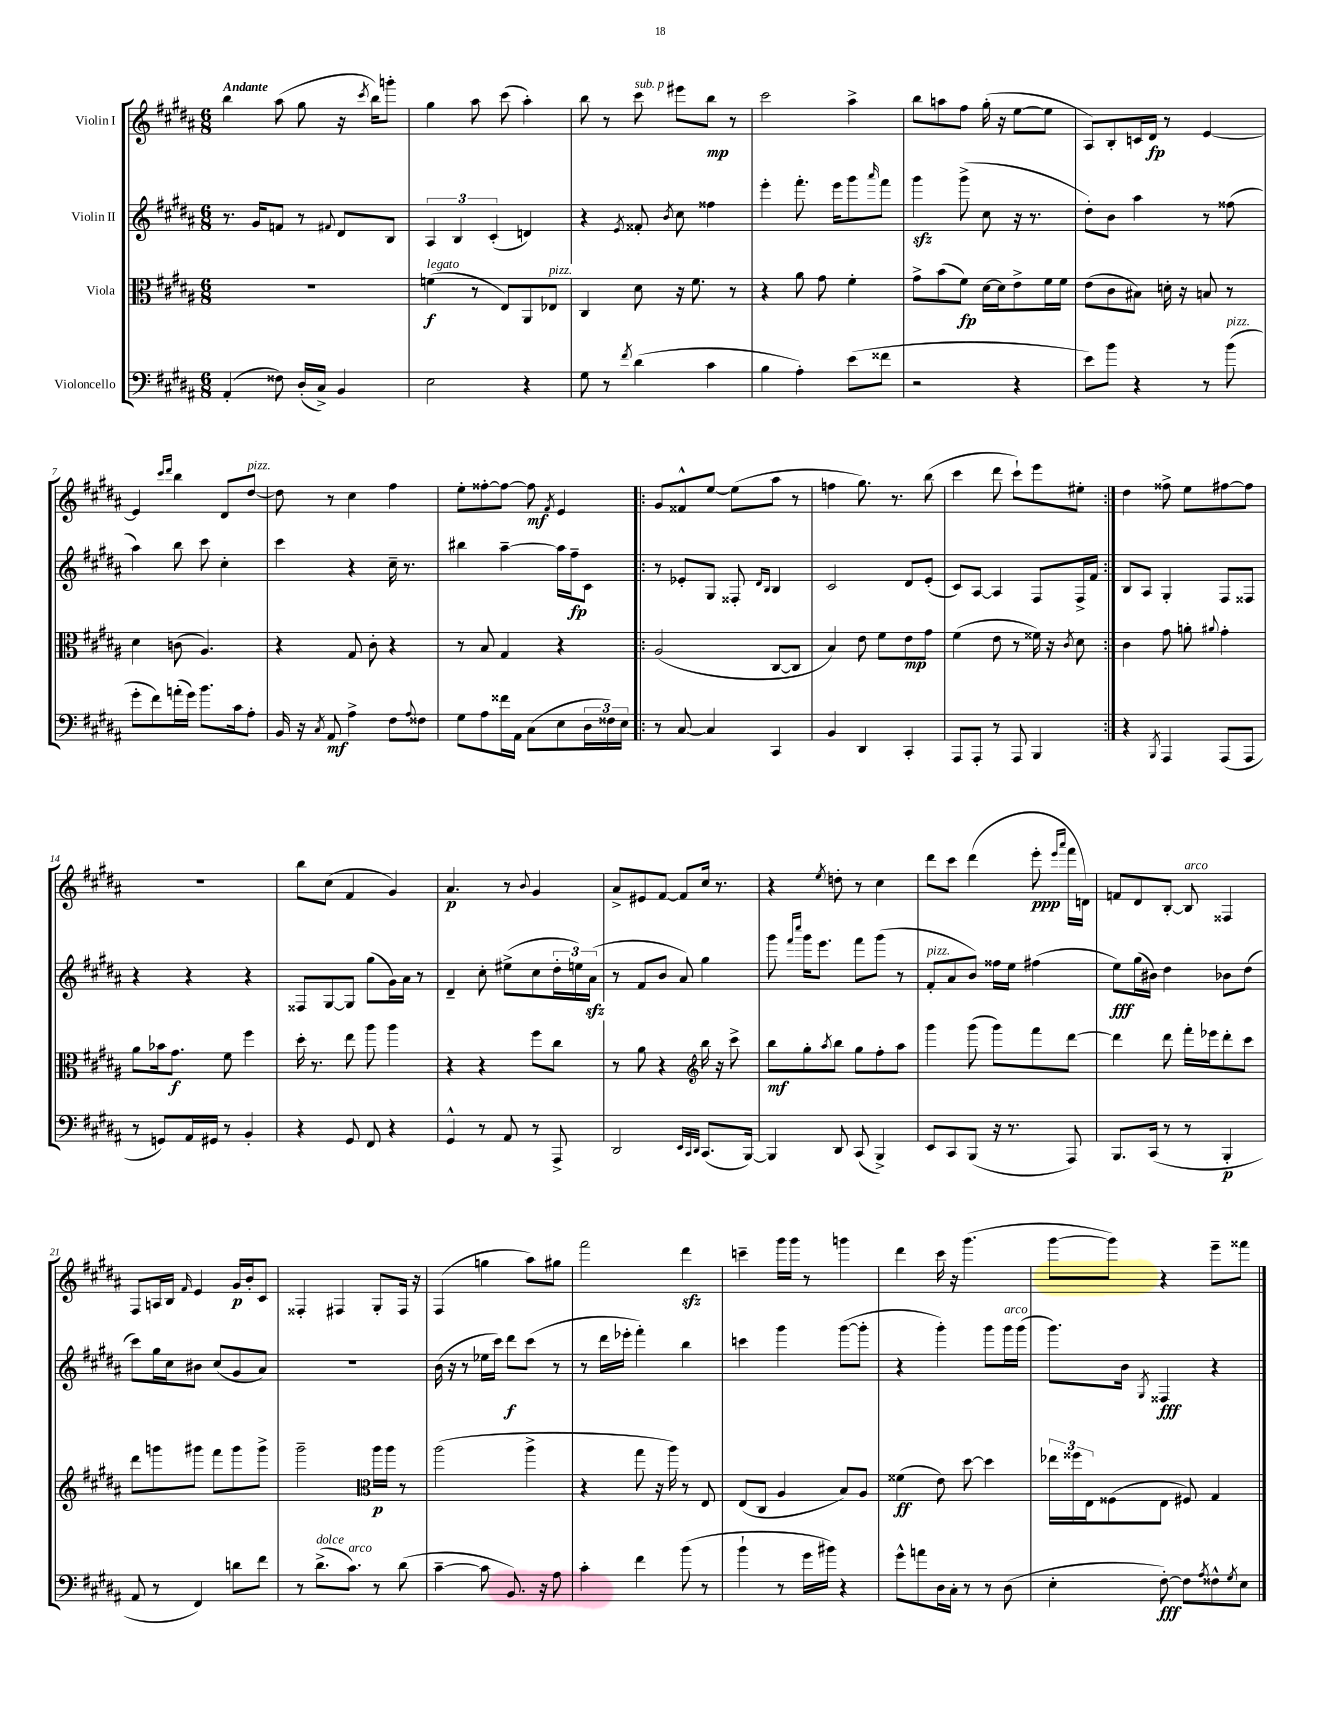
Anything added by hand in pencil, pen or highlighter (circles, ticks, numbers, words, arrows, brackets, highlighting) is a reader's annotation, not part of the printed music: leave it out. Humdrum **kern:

**kern	**kern	**kern	**kern
*staff4	*staff3	*staff2	*staff1
*clefF4	*clefC3	*clefG2	*clefG2
*k[f#c#g#d#a#]	*k[f#c#g#d#a#]	*k[f#c#g#d#a#]	*k[f#c#g#d#a#]
*M6/8	*M6/8	*M6/8	*M6/8
(4AA#'/	2.r	8.r	4bb\
.	.	16g#/LK	.
8F##\)	.	8f/J	(8aa#\
(16D#'/LL	.	8r	8gg#\
16C#^/JJ)	.	.	.
.	.	8qqf#/	.
4BB/	.	8d#/L	16r
.	.	.	8qccc#/
.	.	.	16bb\LK)
.	.	8B/J	8ggg'\J
=	=	=	=
2E\	(4f\	6A#/	4gg#\
.	.	6B/	.
.	8r	.	8aa#\
.	.	(6c#'/	.
.	8E/L)	.	(8ccc#\
4r	8AA#/	4d/)	4aa#'\)
.	8E-/J	.	.
=	=	=	=
8G#\	4C#/	4r	8bb\
8r	.	.	8r
8qf#/	.	8qe/	.
(4d#\	8d#\	8f##'/	8ccc#\
.	.	8qb/	.
.	16r	8cc#\	8eee#\L
.	8.f#\	.	.
4c#\	.	4ff##\	8bb\J
.	8r	.	8r
=	=	=	=
4B\	4r	4eee'\	2ccc#\
4A#'\)	8a#\	8.fff#'\	.
.	8g#\	.	.
.	.	16eee\LK	.
(8e\L	4f#'\	8ggg#\	4aa#^\
.	.	16qqaaa#/	.
8f##\J	.	8fff#\J	.
=	=	=	=
2r	8g#^\L	4ggg#\	8bb\L
.	(8b\	.	8aa\
.	8f#\J)	(8ggg#^\	8ff#\J
.	[16d#\LL	8cc#\	(16gg#'\
.	16d#\]J	.	16r
4r	8e^\	16r	[8ee\L
.	.	8.r	.
.	16f#\L	.	8ee\]J
.	16f#\JJ	.	.
=	=	=	=
8e\L)	(8e\L	8dd#'\L)	8A#/L)
8b\J	8c#\	8b\J	8B'/
4r	8B#\J)	4aa#\	16c/L
.	.	.	16d#/JJ
.	16d'\	.	8r
.	16r	.	.
8r	8B/	8r	[4e/
(8b\	8r	(8ff##\	.
=	=	=	=
8g#'\L	4d#\	4aa#\)	4e/]
8f#\)	.	.	.
.	.	.	16qqccc#/LL
.	.	.	16qqddd#/JJ
(16a'\L	(8c\	8bb\	4bb\
16g#\JJ)	.	.	.
8.b\L	4.A#/)	8ccc#\	.
.	.	4cc#'\	8d#/L
16c#\k	.	.	.
8A#'\J	.	.	[8dd#/J
=	=	=	=
16BB/	4r	4ccc#\	8dd#\]
16r	.	.	.
8qC#/	.	.	.
8AA#/	.	.	8r
4A#^\	8G#/	4r	4cc#\
.	8c#'\	.	.
8F#\L	4r	16cc#~\	4ff#\
.	.	8.r	.
8qqA#/	.	.	.
8F##\J	.	.	.
=	=	=	=
8G#\L	8r	4bb#\	8ee'\L
8A#\	8B/	.	[8ff##'\
16f##\L	4G#/	[4aa#~\	8ff##\_J
16AA#\JJ	.	.	.
(8C#\L	.	.	8ff##\]
.	.	.	8qf#/
8E\	4r	16aa#\]LL	4e/
.	.	16ff#~\J	.
24D#\L	.	8c#\J	.
24F##\)	.	.	.
24E\JJ	.	.	.
=!|:	=!|:	=!|:	=!|:
8r	(2A#/	8r	8g#/L
[8C#/	.	8e-'/L	8f##^^/
4C#/]	.	8G#/J	[8ee/J
.	.	8F##'/	(8ee\]L
.	.	16qqd#/LL	.
.	.	16qqB/JJ	.
4CC#/	[8C#/L	4B/	8aa#\J
.	8C#/]J	.	8r
=	=	=	=
4BB/	4B/)	2c#/	4ff\
4DD#/	8e\	.	8.gg#\)
.	8f#\L	.	.
.	.	.	8.r
4CC#'/	8e\	8d#/L	.
.	8g#\J	(8e'/J	(8bb\
=	=	=	=
8AAA#/L	(4f#\	8c#/L)	4ccc#\
8AAA#'/J	.	[8A#/J	.
8r	8e\	4A#/]	8ddd#\
8AAA#/	8r	.	8ccc#`\L)
4BBB/	16f##\)	8F#/L	8eee\
.	16r	.	.
.	8qc#/	.	.
.	8d#\	16F#^/L	8ee#'\J
.	.	16f#/JJ	.
=:|!	=:|!	=:|!	=:|!
4r	4c#\	8B/L	4dd#\
.	.	8A#/J	.
8qBBB/	.	.	.
4AAA#/	8g#\	4G#'/	8ff##^\
.	8a'\	.	8ee\L
.	8qqa#/	.	.
(8AAA#/L	4g#'\	8F#/L	[8ff#\
8AAA#/J	.	8F##/J	8ff#\]J
=	=	=	=
8r	8a#\L	4r	2.r
8GG/L)	16b-\k	.	.
.	8.g#\J	.	.
16AA#/L	.	4r	.
16GG#/JJ	.	.	.
8r	8f#\	.	.
4BB'/	4ff#\	4r	.
=	=	=	=
4r	16dd#'\	8F##/L	8bb\L
.	8.r	.	.
.	.	[8G#/	(8cc#\J
8GG#/	8ee\	8G#/]J	4f#/
8FF#/	8aa#\	(8gg#\L	.
4r	4aa#\	16g#\L)	4g#/)
.	.	16a#\JJ	.
.	.	8r	.
=	=	=	=
4GG#^^/	4r	4d#~/	4.a#/
8r	4r	8cc#'\	.
8AA#/	.	(8ee#^\L	8r
.	.	.	8qqb/
8r	8ff#\L	8cc#\	4g#/
8AAA#^/	8cc#\J	24dd#'\L	.
.	.	24ee\)	.
.	.	(24a#\JJ	.
=	=	=	=
2DD#/	8r	8r	8a#^/L
.	8a#\	8f#/L	8e#/
.	4r	8b/J	[8f#/J
.	.	8a#/)	8f#/]L
*	*clefG2	*	*
32qqEE/LLL	.	.	.
32qqCC#/	.	.	.
32qqDD#/JJJ	.	.	.
(8.CC#/L	16bb\	4gg#\	16cc#/Jk
.	16r	.	8.r
.	8ccc#^\	.	.
[16BBB/Jk)	.	.	.
=	=	=	=
4BBB/]	8bb\L	8ggg#\	4r
.	.	16qqfff#/LL	.
.	.	16qqcccc#/JJ	.
.	8gg#'\	16ggg#\LK	.
.	.	8.eee\J	.
.	8qaa#/	.	8qee/
8DD#/	8bb\J	.	8dd'\
(8CC#/	8gg#\L	8fff#\L	8r
4BBB^/)	8ff#'\	(8ggg#\J	4cc#\
.	8aa#\J	8r	.
=	=	=	=
8EE/L	4ggg#\	8f#'/L	8ddd#\L
8CC#/	.	8a#/	8ccc#\J
(8BBB/J	(8ggg#\	8b/J)	(4ddd#\
16r	8ggg#\L)	16ff##\LL	.
8.r	.	16ee\JJ	.
.	8fff#\	(4ff#\	8eee'\
.	.	.	16qqeee/LL
.	.	.	16qqaaa#/JJ
8AAA#/)	[8ddd#\J	.	16fff#\LL
.	.	.	16d\JJ)
=	=	=	=
8.BBB/L	4ddd#\]	8ee\L)	8f/L
.	.	(16gg#\L	8d#/
(16CC#/Jk	.	16b#\JJ)	.
8r	8ddd#\	4dd#\	[8B'/J
8r	16fff#'\LL	.	8B/]
.	16eee-\J	.	.
4BBB'/	8ddd#'\	8b-\L	4F##/
.	8ccc#\J	(8dd#\J	.
=	=	=	=
8AA#/	8ddd#\L	8ccc#\L)	8F#/L
8r	8ggg\	16gg#\L	16A/L
.	.	16cc#\J	16B/JJ
.	.	.	16qqf#/
4FF#/)	8ggg#\J	8b#\J	4e/
.	8fff#\L	(8cc#/L	.
8d\L	8ggg#\	8g#/	16g#/LL
.	.	.	16b'/J
8f#\J	8ggg#^\J	8a#/J)	8c#/J
=	=	=	=
8r	2ggg#~\	2.r	4F##'/
(8.d#^\L	.	.	.
.	.	.	4F#/
8.c#\J)	.	.	.
*	*clefC3	*	*
8r	16aa#\LL	.	8G#'/L
.	16aa#\JJ	.	.
(8d#\	8r	.	16F#/Jk
.	.	.	16r
=	=	=	=
[4c#~\	(2aa#\	(16b\	(4F#/
.	.	16r	.
.	.	8r	.
8c#\]	.	16ee-\LL	4gg\
.	.	16ccc#\JJ)	.
8.BB/)	.	8ddd#\L	.
.	4aa#^\	(8ccc#\J	8aa#\L)
16r	.	.	.
8A#\	.	8r	8gg#\J
=	=	=	=
4c#'\	4r	8r	2fff#\
.	.	16ddd#\LL	.
.	.	16eee-'\JJ	.
4f#\	8gg#\	4fff#'\)	.
.	16r	.	.
.	16aa#\)	.	.
(8b\	8r	4bb\	4ddd#\
8r	8E/	.	.
=	=	=	=
4b`\	(8E/L	4ccc\	4ccc~\
.	8C#/J	.	.
8r	4A#/	4ggg#\	16ggg#\LL
.	.	.	16ggg#\JJ
16g#\LL	.	.	8r
16b#\JJ)	.	.	.
4r	8B/L)	([8ggg#\L	4ggg\
.	8A#/J	8ggg#'\]J	.
=	=	=	=
8g#^^\L	(4f##\	4r	4ddd#\
8a\	.	.	.
16D#\L	8e\)	4ggg#'\)	16ccc#\
16C#'\JJ	.	.	16r
8r	[8dd#\	.	(4.ggg#\
8r	4dd#\]	8ggg#\L	.
(8D#\	.	16ggg#\L	.
.	.	(16ggg#\JJ	.
=	=	=	=
4E'\	24ee-\LL	8.ggg#\L)	[8ggg#\L
.	24ff##\	.	.
.	24E\J	.	.
.	(8F##\	.	8ggg#\]J)
.	.	16b\Jk	.
.	.	8qG#/	.
[8F#'\)	8E\J	4F##/	4r
8F#\]L	8F#/)	.	.
8qA#/	.	.	.
8F##^^\	4G#/	4r	8eee~\L
8qG#/	.	.	.
8E\J	.	.	8fff##\J
==	==	==	==
*-	*-	*-	*-
